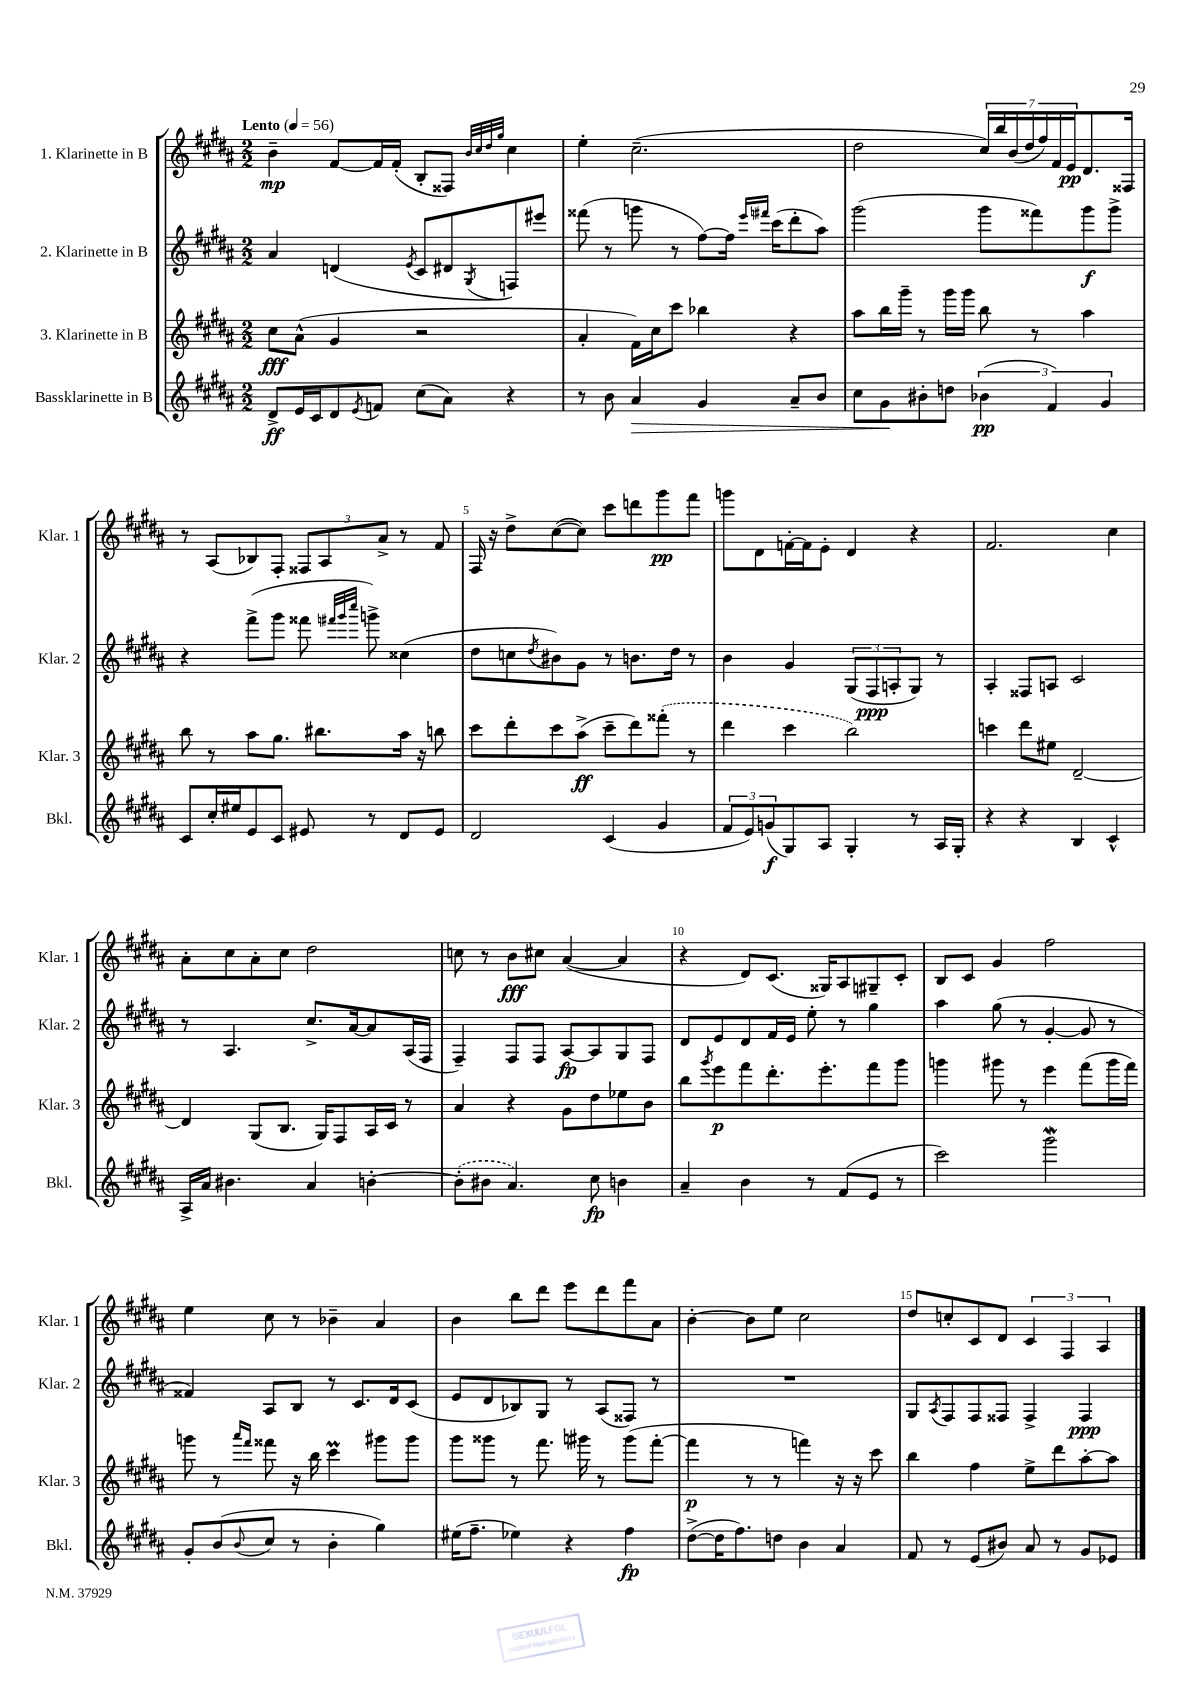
<<
\new StaffGroup <<
\new Staff = "s0" \with { instrumentName = "1. Klarinette in B" shortInstrumentName = "Klar. 1" } {
    \clef treble \key b \major \numericTimeSignature \time 2/2 \tempo "Lento" 4 = 56
    b'4--\mp fis'8~ fis'16 fis'16-.( b8-. fisis8) \grace { b'32 cis''32 dis''32 gis''32 } cis''4 |
    e''4-. cis''2.--( |
    dis''2 \tuplet 7/4 { cis''16) b''16 b'16( dis''16 fis''16) fis'16 e'16\pp } dis'8. fisis16 |
    r8 ais8( bes8) fis8-. \tuplet 3/2 { fisis8 ais8 ais'8-> } r8 fis'8 |
    fis16 r16 dis''8-> cis''8~( cis''8) cis'''8 d'''8 gis'''8\pp fis'''8 |
    g'''8 dis'8 f'16~-. f'16 e'8-. dis'4 r4 |
    fis'2. cis''4 |
    ais'8-. cis''8 ais'8-. cis''8 dis''2 |
    c''8 r8 b'8\fff cis''8 ais'4~( ais'4 |
    r4 dis'8) cis'8.( gisis16) ais8 gis8-- cis'8-. |
    b8 cis'8 gis'4 fis''2 |
    e''4 cis''8 r8 bes'4-- ais'4 |
    b'4 b''8 dis'''8 e'''8 dis'''8 fis'''8 ais'8 |
    b'4~-. b'8 e''8 cis''2 |
    dis''8 c''8-. cis'8 dis'8 \tuplet 3/2 { cis'4 fis4 ais4 } \bar "|." |
}
\new Staff = "s1" \with { instrumentName = "2. Klarinette in B" shortInstrumentName = "Klar. 2" } {
    \clef treble \key b \major \numericTimeSignature \time 2/2
    ais'4 d'4( \acciaccatura { e'8 } cis'8 dis'8 \acciaccatura { gis8 } f8) eis'''8 |
    fisis'''8( r8 g'''8 r8 fis''8~) fis''16 \grace { e'''16 fis'''16 } cis'''16( dis'''8-. ais''8) |
    gis'''2( gis'''8 fisis'''8) gis'''8\f gis'''8-> |
    r4 fis'''8->( gis'''8 fisis'''8 \grace { fis'''32 gis'''32 cis''''32 } g'''8->) cisis''4( |
    dis''8 c''8 \acciaccatura { dis''8 } bis'8) gis'8 r8 b'8. dis''16 r8 |
    b'4 gis'4 \tuplet 3/2 { gis8( fis8\ppp a8-. } gis8) r8 |
    ais4-. fisis8 a8 cis'2 |
    r8 ais4. cis''8.-> ais'16~ ais'8 ais16( fis16 |
    fis4--) fis8 fis8 ais8~\fp ais8 gis8 fis8 |
    dis'8 e'8 dis'8 fis'16 e'16 e''8-. r8 gis''4 |
    ais''4 gis''8( r8 gis'4~-. gis'8 r8 |
    fisis'4) ais8 b8 r8 cis'8. dis'16 cis'8( |
    e'8 dis'8 bes8) gis8 r8 ais8( fisis8) r8 |
    R1 |
    gis8 \acciaccatura { ais8 } fis8 fis8 fisis8 fisis4-> fisis4\ppp \bar "|." |
}
\new Staff = "s2" \with { instrumentName = "3. Klarinette in B" shortInstrumentName = "Klar. 3" } {
    \clef treble \key b \major \numericTimeSignature \time 2/2
    cis''8\fff ais'8-^( gis'4 r2 |
    ais'4-. fis'16) cis''16 cis'''8 bes''4 r4 |
    ais''8 b''16 gis'''16-- r8 gis'''16 gis'''16 b''8 r8 ais''4 |
    b''8 r8 ais''8 gis''8. bis''8. ais''16 r16 b''8 |
    cis'''8 dis'''8-. cis'''8 ais''8->\ff( cis'''8-- dis'''8) \once \slurDashed fisis'''8-.( r8 |
    dis'''4 cis'''4 b''2) |
    c'''4 dis'''8 eis''8 dis'2~-- |
    dis'4 gis8( b8. gis16) fis8 ais16 cis'16 r8 |
    ais'4 r4 gis'8 dis''8 ees''8 b'8 |
    b''8 \acciaccatura { gis'''8 } e'''8\p fis'''8 dis'''8.-. e'''8.-. fis'''8 gis'''8 |
    g'''4 gis'''8 r8 e'''4 fis'''8( gis'''16 fis'''16) |
    g'''8 r8 \grace { ais'''16 fis'''16 } fisis'''8 r16 b''16 cis'''4\prall gis'''8 gis'''8 |
    gis'''8 gisis'''8 r8 fis'''8. gis'''16 r8 gis'''8( fis'''8~-. |
    fis'''4\p r8 r8 f'''4) r16 r16 cis'''8 |
    b''4 fis''4 e''8-> dis'''8 ais''8~-. ais''8 \bar "|." |
}
\new Staff = "s3" \with { instrumentName = "Bassklarinette in B" shortInstrumentName = "Bkl." } {
    \clef treble \key b \major \numericTimeSignature \time 2/2
    dis'8->\ff e'16 cis'16 dis'8 \acciaccatura { e'8 } f'8 cis''8( ais'8) r4 |
    r8 b'8 ais'4\> gis'4 ais'8-- b'8 |
    cis''8 gis'8\! bis'8-. d''8 \tuplet 3/2 { bes'4\pp( fis'4) gis'4 } |
    cis'8 cis''16-. eis''16 e'8 cis'8 eis'8 r8 dis'8 eis'8 |
    dis'2 cis'4( gis'4 |
    \tuplet 3/2 { fis'8 e'8) g'8\f( } gis8) ais8 gis4-. r8 ais16 gis16-. |
    r4 r4 b4 cis'4-^ |
    ais16-> ais'16 bis'4. ais'4 b'4~-. |
    \once \slurDashed b'8-.( bis'8 ais'4.) cis''8\fp b'4 |
    ais'4-- b'4 r8 fis'8( e'8 r8 |
    cis'''2) gis'''2\mordent |
    gis'8-. b'8( \appoggiatura { b'8 } cis''8 r8 b'4-. gis''4) |
    eis''16( fis''8.-- ees''4) r4 fis''4\fp |
    dis''8~->( dis''16 fis''8.) d''8 b'4 ais'4 |
    fis'8 r8 e'8( bis'8) ais'8 r8 gis'8 ees'8 \bar "|." |
}
>>
>>
\layout { \context { \Score \override BarNumber.break-visibility = ##(#f #t #t) barNumberVisibility = #(every-nth-bar-number-visible 5) } }
